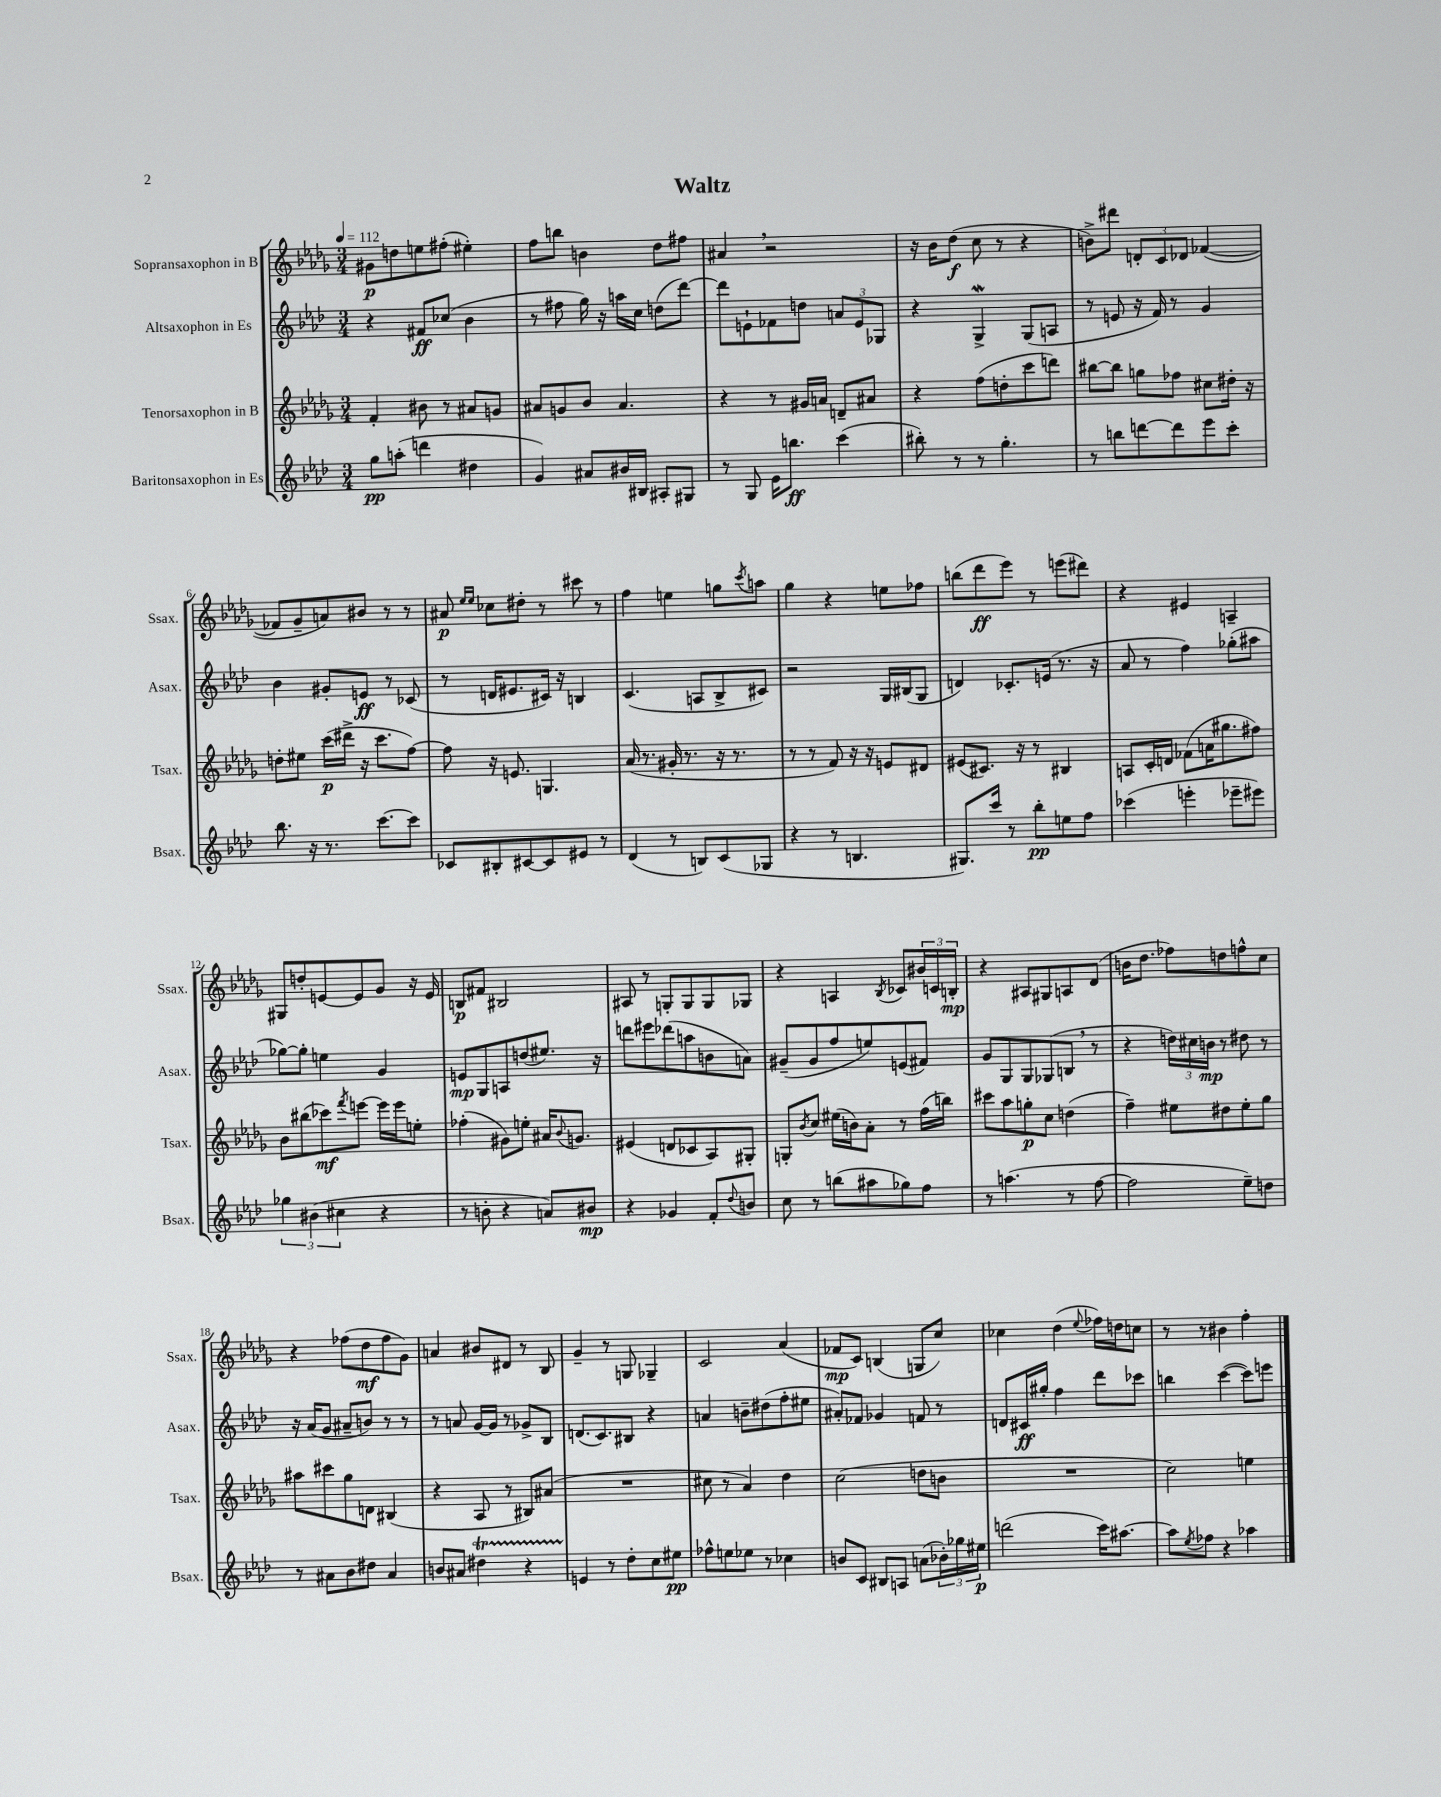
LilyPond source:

\header { title = "Waltz" }
<<
\new StaffGroup <<
\new Staff = "s0" \with { instrumentName = "Sopransaxophon in B" shortInstrumentName = "Ssax." } {
    \clef treble \key des \major \numericTimeSignature \time 3/4 \tempo 4 = 112
    gis'8\p d''8 e''8 fis''8-.( eis''4-.) |
    f''8 b''8 b'4 des''8 fis''8 |
    ais'4 \breathe r2 |
    r16 bes'16 des''8\f( c''8 r8 r4 |
    b'8->) dis'''8 \tuplet 3/2 { d'8-. c'8 des'8 } fes'4~( |
    fes'8 ges'8-- a'8) bis'8 r8 r8 |
    ais'8\p \grace { ees''16 ees''16 } ces''8 dis''8-. r8 cis'''8 r8 |
    f''4 e''4 g''8 \acciaccatura { c'''8 } a''8 |
    ges''4 r4 e''8 fes''8 |
    b''8( des'''8\ff ees'''8) r8 e'''8( dis'''8) |
    r4 eis'4 a4-- |
    gis8 d''8-. e'8~ e'8 ges'8 r16 e'16 |
    b8\p fis'8 bis2 |
    ais8 r8 g8-. g8 g8 ges8 |
    r4 a4 \acciaccatura { bes8 } ces'8 \tuplet 3/2 { bis'16 c'16 b16-.\mp } |
    r4 ais8 gis8 a8 des'8( |
    b'16 des''8. fes''8) d''8 f''8-^ c''8 |
    r4 fes''8( des''8\mf fes''8 ges'8) |
    a'4 bis'8 dis'8 r8 bes8 |
    ges'4-- r8 g8 ges4-- |
    c'2 aes'4( |
    fes'8\mp c'8) b4( g8 c''8) |
    ces''4 des''4( \appoggiatura { ees''8 } fes''16) d''16 c''8 |
    r8 r8 bis'4 f''4-. \bar "|." |
}
\new Staff = "s1" \with { instrumentName = "Altsaxophon in Es" shortInstrumentName = "Asax." } {
    \clef treble \key aes \major \numericTimeSignature \time 3/4
    r4 fis'8\ff ces''8( bes'4 |
    r8 fis''8 g''16) r16 a''16 c''16 d''8( des'''8~) |
    des'''8 e'8-! fes'8 d''8 \tuplet 3/2 { a'8 e'8 ges8 } |
    r4 g4->\mordent g8( a8 |
    r8 e'8 r16 f'16) r8 g'4 |
    bes'4 gis'8-. e'8\ff r8 ces'8( |
    r8 d'16 eis'8. cis'16) r16 b4 |
    c'4.( a8 bes8-> cis'8) |
    r2 g16 bis16( g8 |
    d'4) ces'8.-. e'16( r8. r16 |
    aes'8 r8 f''4) ges''8-.( ais''8 |
    ges''8~) ges''8-. e''4 g'4 |
    e'8\mp g8 a8 d''8( eis''8.) r16 |
    d'''8 eis'''8 des'''8( a''8 b'8 a'8) |
    gis'8--( gis'8 f''8 e''8) e'8( fis'8) |
    g'8 g8 g8 ges8( b8 \breathe r8 |
    r4 \tuplet 3/2 { d''16) cis''16 b'16\mp } r8 dis''8 r8 |
    r16 aes'16( g'8 ais'8-- b'8) r8 r8 |
    r8 a'8 g'16~ g'16 r8 ges'8-> bes8 |
    d'8.( c'8.) bis8 r4 |
    a'4 b'8-- dis''8( f''8-. eis''8 |
    ais'8-.) fes'8 ges'4 f'8 r8 |
    d'8 cis'16\ff gis''16-. f''4 des'''8 ces'''8 |
    b''4 c'''4~( c'''8) e'''8 \bar "|." |
}
\new Staff = "s2" \with { instrumentName = "Tenorsaxophon in B" shortInstrumentName = "Tsax." } {
    \clef treble \key des \major \numericTimeSignature \time 3/4
    f'4-. bis'8 r8 ais'8 g'8 |
    ais'8 g'8 bes'8 ais'4. |
    r4 r8 gis'16 a'16 d'8-- ais'8 |
    r4 f''8( d''8-. c'''8 d'''8) |
    bis''8~ bis''8 g''8 fes''8 cis''8 dis''16-. r16 |
    d''8-. eis''8 c'''16\p( dis'''16-> r16 c'''8. f''8~) |
    f''8 r16 e'8. g4. |
    aes'16( r8. gis'16-. r8. r16 r8. |
    r8 r8 f'8) r16 r16 e'8 dis'8 |
    eis'8( cis'8.) r16 r8 bis4 |
    a8 c'16-. d'16 fes'8( a'16 gis''8. fis''8) |
    bes'8 bis''8( ces'''8\mf) \acciaccatura { f'''8 } e'''8~ e'''16 e'''16 e''8-. |
    fes''4-.( gis'8) e''8-. ais'16 \appoggiatura { bes'8 } g'8. |
    eis'4( d'8 ces'8 aes8) gis8-. |
    g8-. \acciaccatura { bes'8 } c''8 eis''16( b'16) aes'8-. r8 f''16( b''16) |
    cis'''8 aes''8 g''8-.\p c''8 d''4( |
    f''4--) eis''8 dis''8 eis''8-. ges''8 |
    ais''8 cis'''8 ges''8 d'8 bis4( |
    r4 aes8 r8 bis8) ais'8( |
    R2. |
    cis''8 r8 aes'4) des''4 |
    c''2( d''8 b'8 |
    R2. |
    c''2) e''4 \bar "|." |
}
\new Staff = "s3" \with { instrumentName = "Baritonsaxophon in Es" shortInstrumentName = "Bsax." } {
    \clef treble \key aes \major \numericTimeSignature \time 3/4
    g''8\pp a''8-.( d'''4 dis''4 |
    g'4) ais'8 bis'16 bis16 ais8-. gis8 |
    r8 g8 ees'16 b''8.\ff c'''4( |
    bis''8-.) r8 r8 g''4.-. |
    r8 b''8 d'''8~ d'''8 ees'''8 c'''8-. |
    bes''8. r16 r8. c'''8.~ c'''8 |
    ces'8 bis8-. cis'8~ cis'8 eis'8 r8 |
    des'4( r8 b8) c'8( ges8 |
    r4 r8 b4. |
    gis8.) c'''16 r8 bes''8-.\pp e''8 f''8 |
    ces'''4( e'''4-. ees'''8-- eis'''8) |
    \tuplet 3/2 { ges''4 bis'4( cis''4 } r4 |
    r8 b'8-. r4 a'8) bis'8\mp |
    r4 ges'4 f'8-. \appoggiatura { des''8 } b'8 |
    c''8 r8 b''8( ais''8 ges''8) f''8 |
    r8 a''4.( r8 f''8~ |
    f''2 ees''8--) d''8 |
    r8 ais'8 bes'8 dis''8 ais'4 |
    b'8 ais'8 dis''4\startTrillSpan r4 |
    e'4\stopTrillSpan r8 des''8-. c''8 eis''8\pp |
    fes''8-^ e''8 ees''8 r8 ces''4 |
    b'8 c'8 bis8 a8 a'8( \tuplet 3/2 { bes'16-.) ges''16 eis''16\p } |
    d'''2( c'''16) ais''8.~ |
    ais''8 \acciaccatura { ees''8 } fes''8 r4 aes''4 \bar "|." |
}
>>
>>
